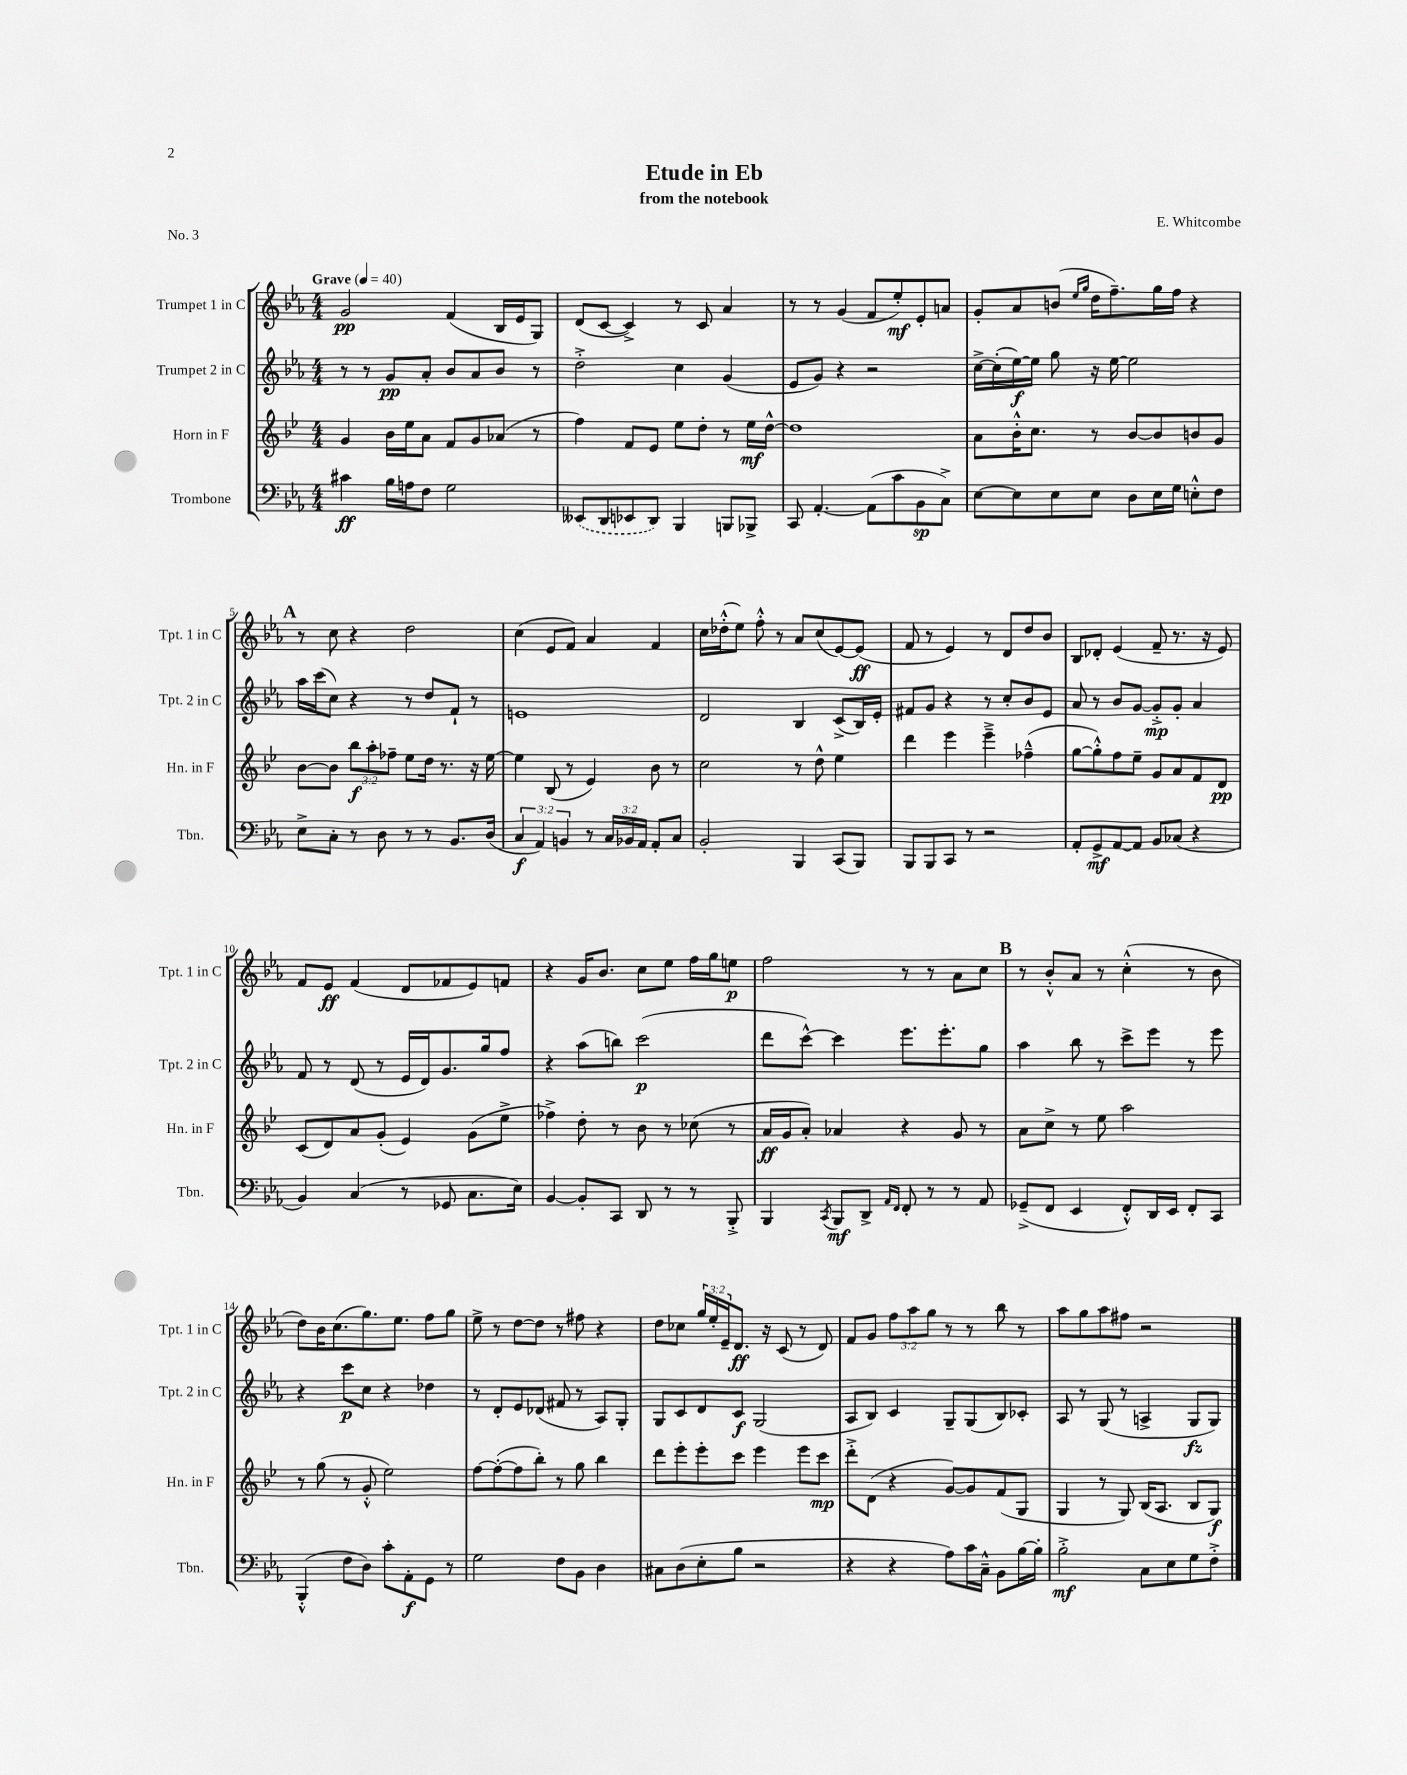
\header { title = "Etude in Eb" composer = "E. Whitcombe" subtitle = "from the notebook" piece = "No. 3" }
<<
\new StaffGroup <<
\new Staff = "s0" \with { instrumentName = "Trumpet 1 in C" shortInstrumentName = "Tpt. 1 in C" } {
    \clef treble \key ees \major \numericTimeSignature \time 4/4 \override Staff.TupletNumber.text = #tuplet-number::calc-fraction-text \tempo "Grave" 4 = 40
    g'2\pp f'4( bes16 ees'16 g8) |
    d'8( c'8~ c'4->) r8 c'8 aes'4 |
    r8 r8 g'4( f'8 ees''8-.\mf) ees'8-. a'8 |
    g'8-. aes'8 b'8( \grace { ees''16 g''16 } d''16 f''8.--) g''16 f''16 r4 |
    \mark \markup { \bold "A" } r8 c''8 r4 d''2 |
    c''4( ees'8 f'8) aes'4 f'4 |
    c''16 des''16-.-^( ees''8) f''8-.-^ r8 aes'8 c''8( ees'8~) ees'8\ff( |
    f'8 r8 ees'4) r8 d'8 d''8 bes'8 |
    bes8 des'8-. ees'4( f'8-- r8. r16 ees'8) |
    f'8 ees'8\ff f'4( d'8 fes'8 ees'8) f'8 |
    r4 g'16 bes'8. c''8 ees''8 f''16 g''16 e''8\p |
    f''2 r8 r8 aes'8 c''8 |
    \mark \markup { \bold "B" } r8 bes'8-.-^ aes'8 r8 c''4-.-^( r8 bes'8 |
    d''8) bes'16 c''8.( g''8.) ees''8. f''8 g''8 |
    ees''8-> r8 d''8~ d''8 r8 fis''8 r4 |
    d''8 ces''8 \tuplet 3/2 { g''16 ees''16-. ees'16-- } d'8.\ff r16 c'8( r8 d'8) |
    f'8 g'8 \tuplet 3/2 { f''8 aes''8 g''8 } r8 r8 bes''8 r8 |
    aes''8 g''8 aes''8 fis''8 r2 \bar "|." |
}
\new Staff = "s1" \with { instrumentName = "Trumpet 2 in C" shortInstrumentName = "Tpt. 2 in C" } {
    \clef treble \key ees \major \numericTimeSignature \time 4/4
    r8 r8 g'8\pp aes'8-. bes'8 aes'8 bes'8 r8 |
    d''2-.-> c''4 g'4( |
    ees'8 g'8) r4 r2 |
    c''16~-> c''16-.( ees''16~\f) ees''16 g''8 r16 ees''16~ ees''2 |
    \mark \markup { \bold "A" } aes''16 c'''16( c''8) r4 r8 d''8 f'8-! r8 |
    e'1 |
    d'2 bes4 c'8->( bes16) ees'16-. |
    fis'8 g'8 r4 r8 c''8-. bes'8 ees'8 |
    aes'8 r8 bes'8 g'8~ g'8-.->\mp g'8-. aes'4 |
    f'8 r8 d'8( r8 ees'16 d'16) g'8. g''16 f''8 |
    r4 aes''8( b''8) c'''2\p( |
    d'''8 c'''8~-^) c'''4 ees'''8. ees'''8.-. g''8 |
    \mark \markup { \bold "B" } aes''4 bes''8 r8 c'''8-> ees'''8 r8 ees'''8 |
    r4 c'''8\p c''8 r4 des''4 |
    r8 d'8-. ees'8 des'8( fis'8 r8 aes8) g8-. |
    g8 c'8 d'8 c'8\f g2( |
    aes8 bes8) c'4 g8-- g8( bes8) ces'8-. |
    aes8 r8 g8( r8 a4-> g8\fz g8) \bar "|." |
}
\new Staff = "s2" \with { instrumentName = "Horn in F" shortInstrumentName = "Hn. in F" } {
    \clef treble \key bes \major \numericTimeSignature \time 4/4 \override Staff.TupletNumber.text = #tuplet-number::calc-fraction-text
    g'4 bes'16 ees''16 a'8 f'8 g'8 aes'8( r8 |
    f''4) f'8 ees'8 ees''8 d''8-. r8 ees''16\mf d''16~-^ |
    d''1 |
    a'8 bes'16-.-^ c''8. r8 bes'8~ bes'8 b'8 g'8 |
    \mark \markup { \bold "A" } bes'8~ bes'8 \tuplet 3/2 { bes''8\f a''8-. fes''8-- } ees''8 d''16 r8. r16 ees''16~ |
    ees''4 bes8( r8 ees'4) bes'8 r8 |
    c''2 r8 d''8-^ ees''4 |
    d'''4 ees'''4 ees'''4---> fes''4---^( |
    g''8~ g''8-.-^) f''8 ees''8-- g'8 a'8 f'8 d'8\pp |
    c'8( d'8) a'8 g'8-.( ees'4) g'8( ees''8-> |
    fes''4->) d''8-. r8 bes'8 r8 ces''8( r8 |
    a'16\ff g'16 a'8-.) aes'4 r4 g'8 r8 |
    \mark \markup { \bold "B" } a'8 c''8-> r8 ees''8 a''2 |
    r8 g''8( r8 g'8-.-^ ees''2) |
    f''8~ f''8~-.( f''8 bes''8-.) r8 g''8 bes''4 |
    d'''8 ees'''8-. ees'''8-. c'''8 ees'''4 ees'''8 c'''8\mp |
    d'''8-.-> d'8( r4 g'8~) g'8 f'8( g8 |
    g4 r8 g8) bes16( a8. bes8 g8\f) \bar "|." |
}
\new Staff = "s3" \with { instrumentName = "Trombone" shortInstrumentName = "Tbn." } {
    \clef bass \key ees \major \numericTimeSignature \time 4/4 \override Staff.TupletNumber.text = #tuplet-number::calc-fraction-text
    cis'4\ff bes16 a16 f8 g2 |
    \once \slurDashed eeses,8( d,8 ees,8 d,8) bes,,4 b,,8 bes,,8-> |
    c,8 aes,4.~-. aes,8( c'8 bes,8\sp c8->) |
    ees8~ ees8 ees8 ees8 d8 ees16 g16 e8-.-^ f8 |
    \mark \markup { \bold "A" } ees8-> c8-. r8 d8 r8 r8 bes,8. d16( |
    \tuplet 3/2 { c4\f aes,4) b,4 } r8 \tuplet 3/2 { c16 bes,16 aes,16 } aes,8-. c8 |
    bes,2-. bes,,4 c,8( bes,,8) |
    bes,,8 bes,,8 c,8 r8 r2 |
    aes,8-. g,8->\mf aes,8~ aes,8 bes,8 ces8( r4 |
    bes,4) c4( r8 ges,8 c8. ees16) |
    bes,4~ bes,8-. c,8 d,8 r8 r8 bes,,8-.-> |
    bes,,4 \acciaccatura { c,8 } bes,,8\mf d,8-> \grace { aes,16 f,16 } f,8-. r8 r8 aes,8 |
    \mark \markup { \bold "B" } ges,8--->( f,8 ees,4 f,8-.-^) d,16 ees,16 f,8-. c,8 |
    bes,,4-.-^( f8 d8) c'8-. aes,8-.\f g,8 r8 |
    g2 f8 bes,8 d4 |
    cis8 d8( ees8-. bes8 r2 |
    r4 r4 aes8) c'16 c16---^ bes,8 bes16~ bes16-. |
    bes2-.->\mf c8 ees8 g8 f8-.-> \bar "|." |
}
>>
>>
